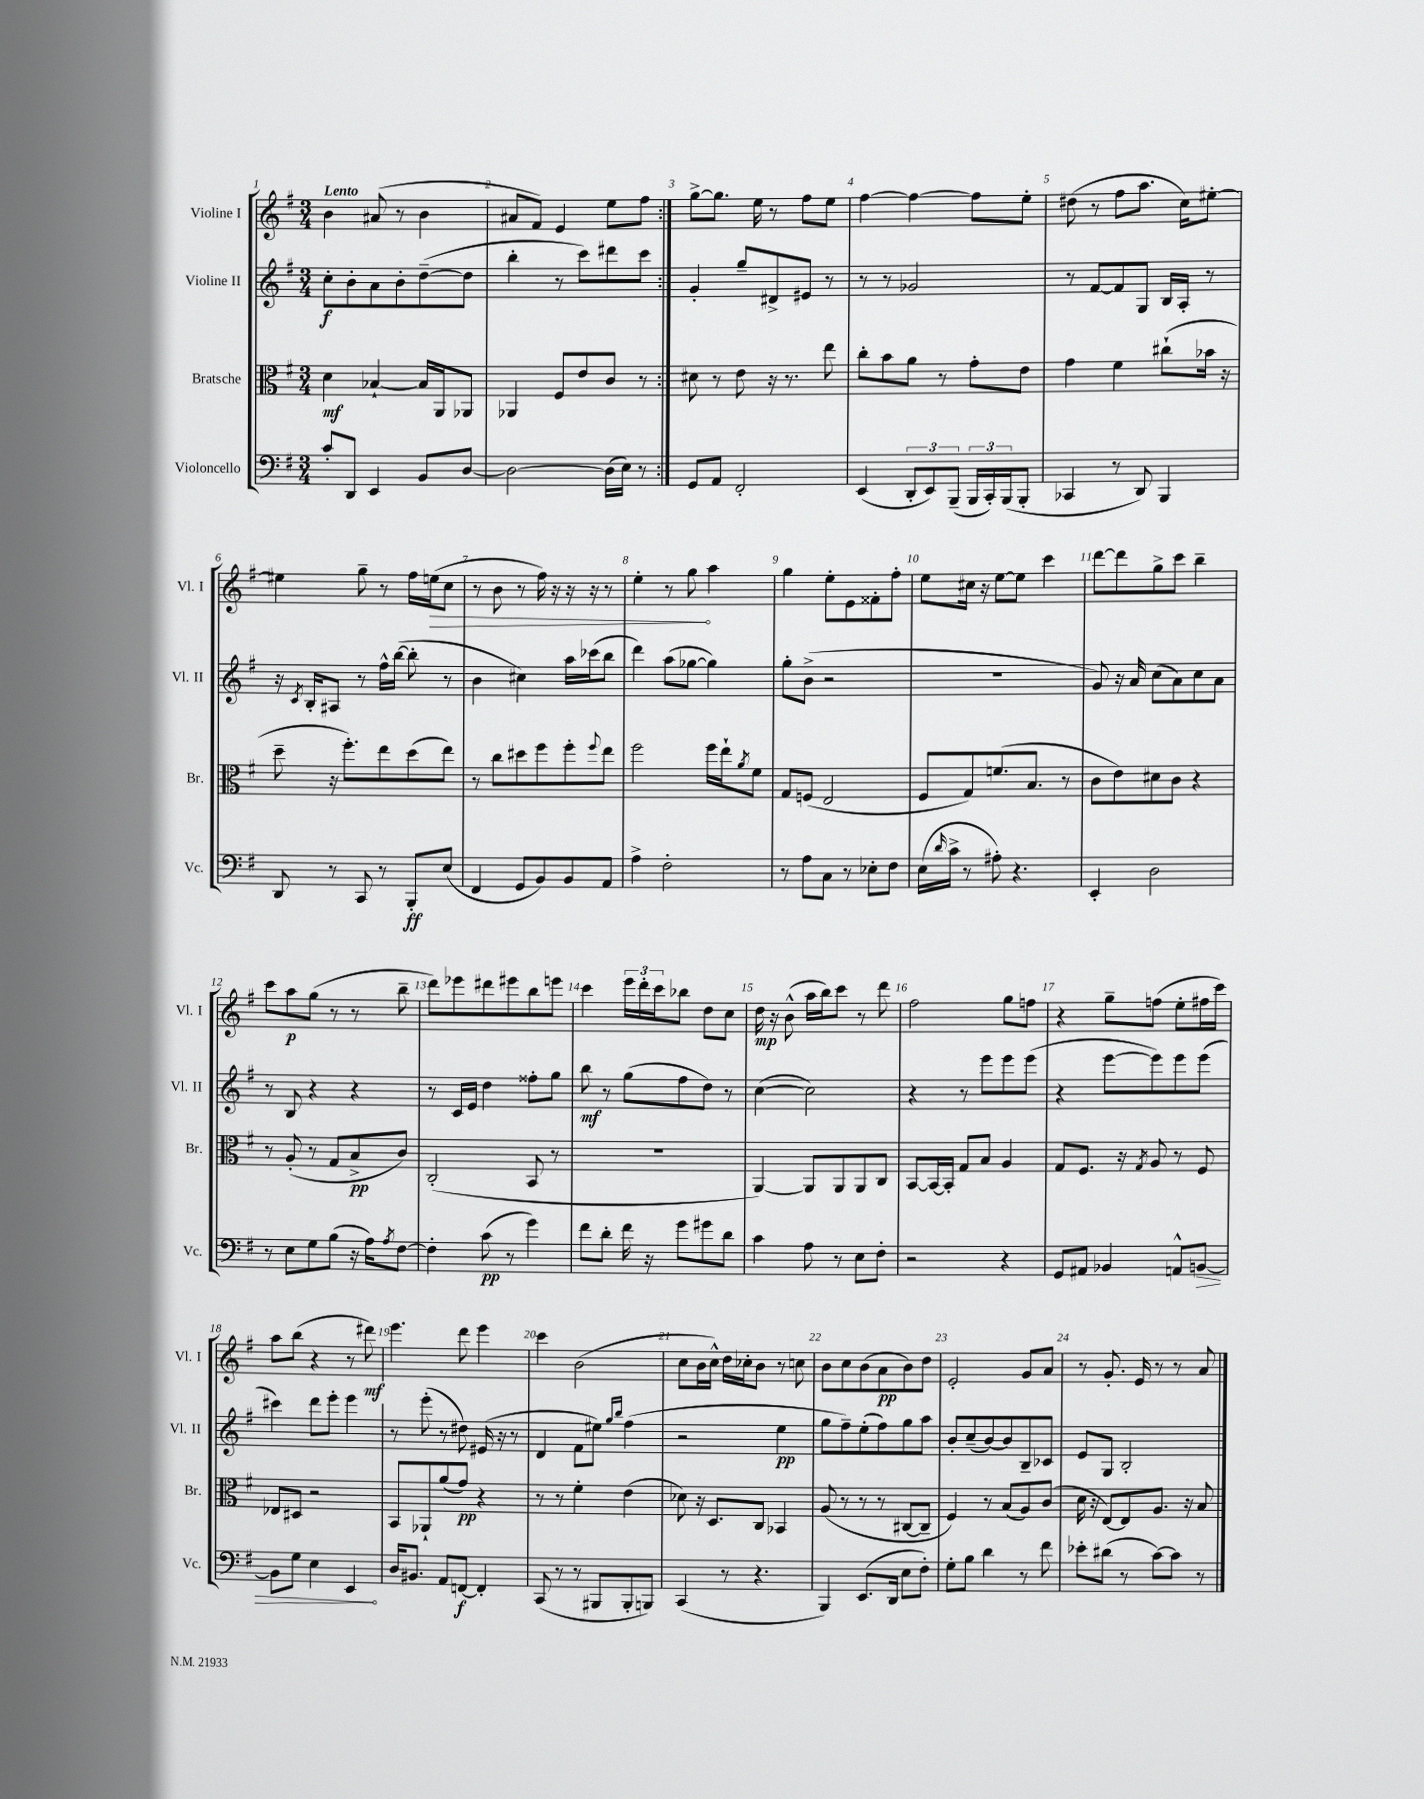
<<
\new StaffGroup <<
\new Staff = "s0" \with { instrumentName = "Violine I" shortInstrumentName = "Vl. I" } {
    \clef treble \key g \major \numericTimeSignature \time 3/4 \tempo "Lento"
    \repeat volta 2 { b'4 ais'8( r8 b'4 |
    ais'8 fis'8) e'4 e''8 fis''8 | }
    g''8~-> g''8. e''16 r8 fis''8 e''8 |
    fis''4~ fis''4~ fis''8 e''8-. |
    dis''8( r8 fis''8 a''8. c''16) eis''8~-. |
    eis''4 g''8-- r8 fis''16 \once \override Hairpin.circled-tip = ##t e''16\>( c''8 |
    r8 b'8 r8 fis''16) r16 r16 r16 r8 |
    e''4-. r8 g''8\! a''4 |
    g''4 e''8-. e'8 fisis'8-. fis''8-. |
    e''8 cis''16 r16 e''8~ e''8 c'''4 |
    d'''8~ d'''8 g''8-> c'''8 b''4-- |
    c'''8 a''8\p g''8( r8 r8 b''8-- |
    d'''8) ees'''8 dis'''8 eis'''8 b''8 e'''8 |
    c'''4 \tuplet 3/2 { e'''16 d'''16-. c'''16 } bes''8 d''8 c''8 |
    d''16\mp r16 b'8-^( a''16 b''16) c'''8 r8 d'''8 |
    fis''2 g''8 f''8 |
    r4 g''8-- f''8( e''8-. fis''16 c'''16) |
    a''8 b''8( r4 r8 dis'''8\mf) |
    e'''4. d'''8 e'''4 |
    c'''4 b'2( |
    c''8 b'16 c''16-^) d''16 ces''16-. b'8 r8 c''8 |
    b'8 c''8 b'8( a'8\pp b'8) d''8 |
    e'2-. g'8 a'8 |
    r8 g'8.-. e'16 r8 r8 a'8 \bar "|." |
}
\new Staff = "s1" \with { instrumentName = "Violine II" shortInstrumentName = "Vl. II" } {
    \clef treble \key g \major \numericTimeSignature \time 3/4
    \repeat volta 2 { c''8-.\f b'8-. a'8 b'8-. d''8~--( d''8 |
    b''4-. r8 c'''8) dis'''8 c'''8 | }
    g'4-. g''8-- dis'8-> eis'8 r8 |
    r8 r8 ges'2 |
    r8 fis'8~ fis'8 g8 b16 a16-. r8 |
    r16 \acciaccatura { c'8 } b16-. ais8 r8 fis''16-^ b''16~( b''8-. r8 |
    b'4 cis''4) a''16 ces'''16( b''8 |
    d'''4) a''8( ges''8~ ges''4) |
    g''8-. b'8->( r2 |
    R2. |
    g'8) r16 a'16 c''8( a'8) c''8 a'8 |
    r8 b8 r4 r4 |
    r8 c'16 e'16 d''4 fisis''8-. g''8 |
    b''8\mf r8 g''8( fis''8 d''8) r8 |
    c''4~( c''2) |
    r4 r8 e'''8 e'''8 e'''8( |
    r4 e'''8~ e'''8) e'''8 e'''8( |
    cis'''4) d'''8 e'''8-. e'''4 |
    r8 e'''8-.( r8 dis''8) eis'16( r16 r8 |
    d'4 fis'8 eis''8) \grace { g''16 b''16 } fis''4( |
    r2 e''4\pp |
    g''8 fis''8--) e''8-.( fis''8) g''8 a''8 |
    b'8-. c''8--( b'8~) b'8 b8-- ces'8 |
    e'8 g8 b2-. \bar "|." |
}
\new Staff = "s2" \with { instrumentName = "Bratsche" shortInstrumentName = "Br." } {
    \clef alto \key g \major \numericTimeSignature \time 3/4
    \repeat volta 2 { d'4\mf bes4~-! bes16 a,16 aes,8 |
    aes,4 fis8 e'8 c'8 r8 | }
    dis'8 r8 e'8 r16 r8. e''8 |
    c''8-. b'8 a'8 r8 g'8-. e'8 |
    g'4 fis'4 cis''8-!( bes'16 r16 |
    d''8-- r16 fis''8.-.) e''8 d''8( e''8) |
    r8 c''8 dis''8 fis''8 fis''8-. \appoggiatura { fis''8 } e''8 |
    fis''2 fis''16 e''16-! \acciaccatura { a'8 } fis'8 |
    g8 f8( e2 |
    fis8 g8) f'8.( b8. r8 |
    c'8 e'8) dis'8 c'8 r4 |
    r8 a8-.( r8 g8 b8->\pp c'8) |
    c2-.( b,8 r8 |
    R2. |
    a,4~) a,8 a,8 a,8 c8 |
    b,8~ b,16~ b,16-. g8 b8 a4 |
    g8 fis8. r16 \acciaccatura { g8 } a8 r8 fis8 |
    ees8 dis8 r2 |
    b,8 aes,8-! a'8( g'8\pp) r4 |
    r8 r8 fis'4-. e'4( |
    des'8) r16 d8. c8 bes,4 |
    a8( r8 r8 r8 cis8~ cis8-- |
    fis4) r8 b8( a8) c'8( |
    d'16 r16 e8~) e8 a8. r16 b8 \bar "|." |
}
\new Staff = "s3" \with { instrumentName = "Violoncello" shortInstrumentName = "Vc." } {
    \clef bass \key g \major \numericTimeSignature \time 3/4
    \repeat volta 2 { c'8-. d,8 e,4 b,8 d8~ |
    d2~ d16( e16) r8 | }
    g,8 a,8 fis,2-. |
    e,4( \tuplet 3/2 { d,8-. e,8) b,,8--( } \tuplet 3/2 { b,,16 c,16-.) b,,16( } b,,8-. |
    ces,4 r8 d,8) b,,4 |
    d,8 r8 c,8 r8 b,,8-.\ff e8( |
    fis,4 g,8 b,8) b,8 a,8 |
    a4-> fis2-. |
    r8 a8 c8 r8 ees8-. fis8 |
    e16( \grace { d'16 } c'16-> r8 ais8-.) r4. |
    e,4-. d2 |
    r8 e8 g8 b8( r16 a16) \acciaccatura { a8 } fis8~ |
    fis4-. c'8\pp( r8 g'4) |
    fis'8 d'8-. fis'16 r16 g'8 gis'8 d'8 |
    c'4 a8 r8 e8 fis8-. |
    r2 r4 |
    g,8 ais,8 bes,4 a,8-^ \once \override Hairpin.circled-tip = ##t b,8~\> |
    b,8 g8 e4 e,4\! |
    d16 bis,8. a,8 f,8~\f f,4-. |
    c,8( r8 r8 bis,,8 bis,,8-. b,,8) |
    c,4( r8 r4. |
    b,,4) e,8.( d,16 e8 fis8-.) |
    g8-. b8 d'4 r8 fis'8 |
    ees'8-. dis'8( r8 c'8~) c'8 r8 \bar "|." |
}
>>
>>
\layout { \context { \Score \override BarNumber.break-visibility = ##(#f #t #t) barNumberVisibility = #all-bar-numbers-visible } }
